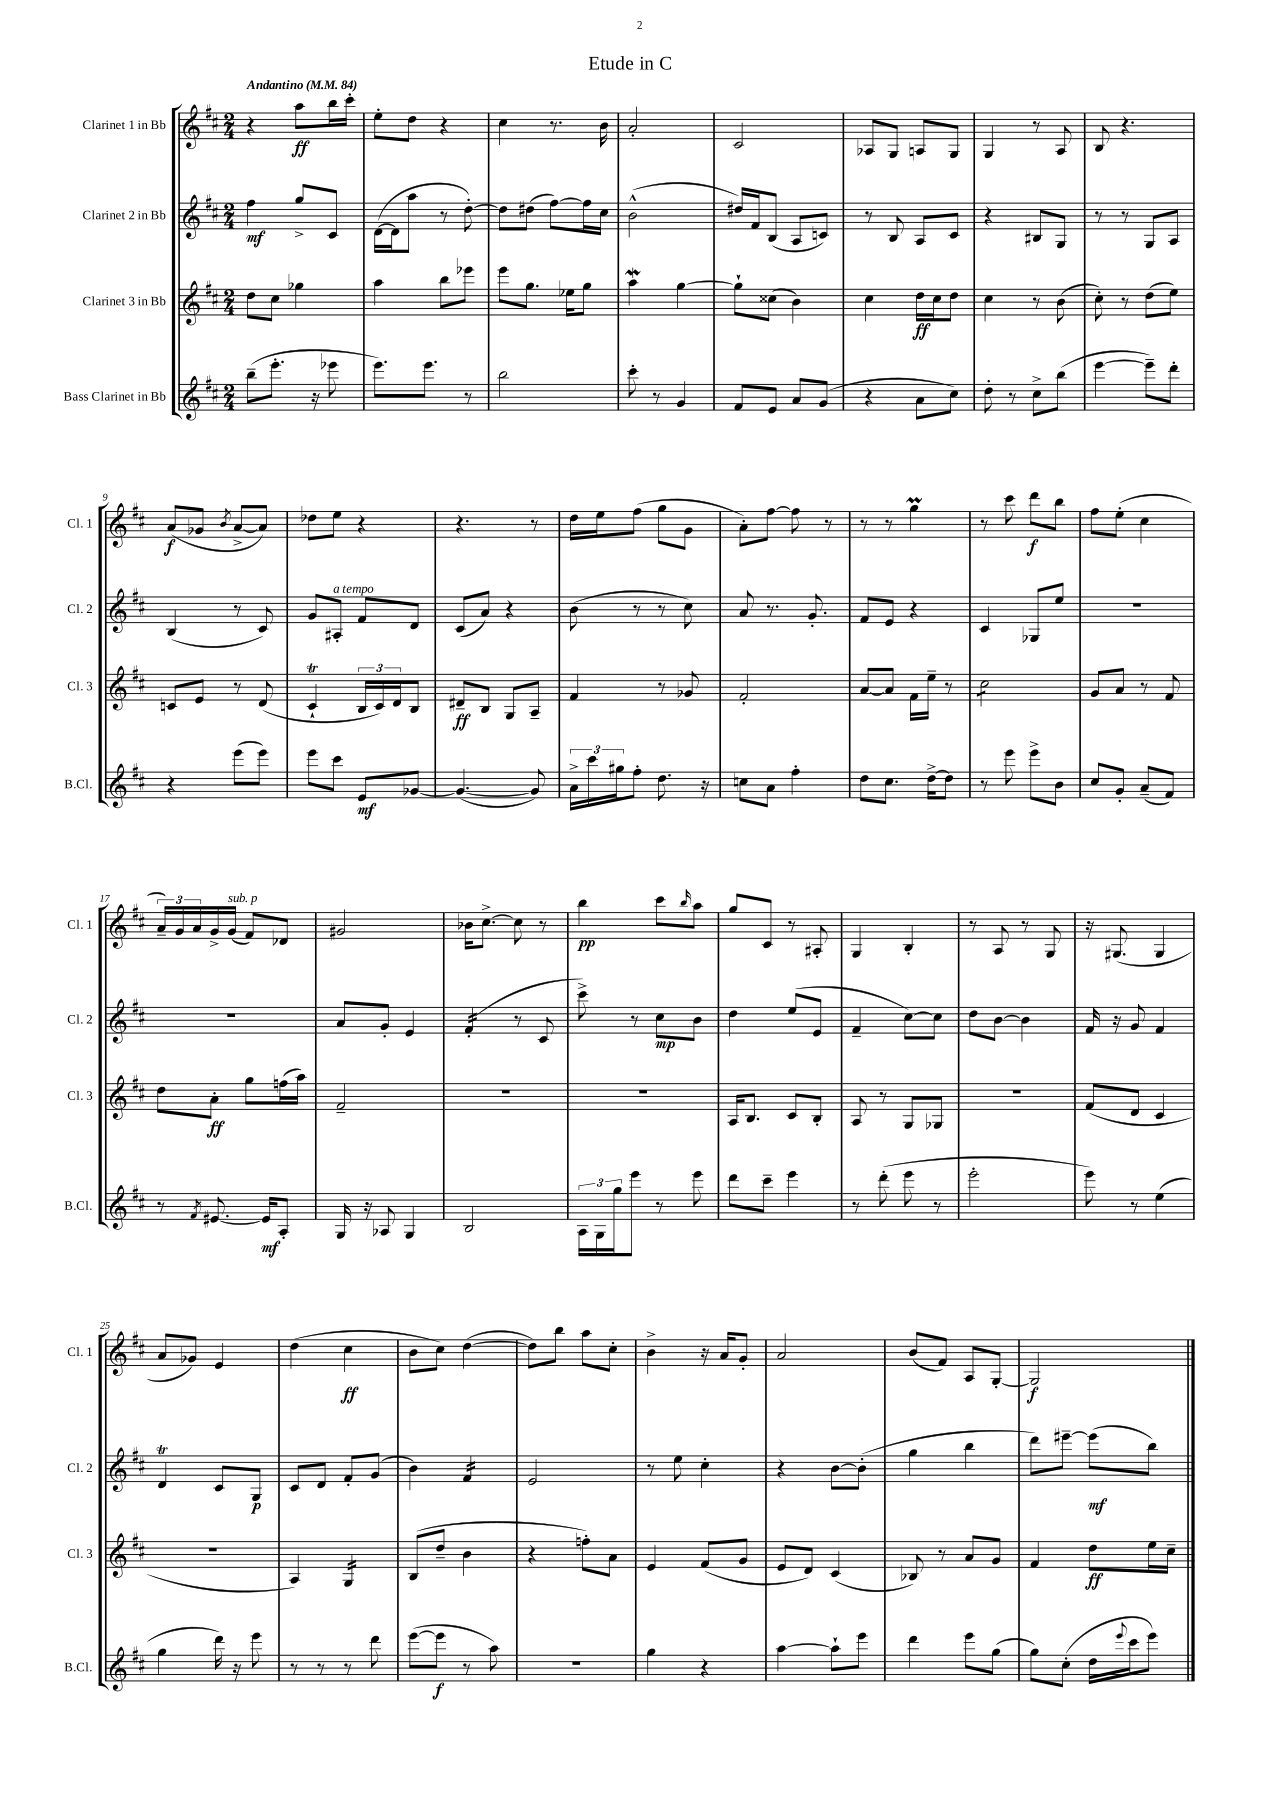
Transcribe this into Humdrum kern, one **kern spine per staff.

**kern	**kern	**kern	**kern
*staff4	*staff3	*staff2	*staff1
*clefG2	*clefG2	*clefG2	*clefG2
*k[f#c#]	*k[f#c#]	*k[f#c#]	*k[f#c#]
*M2/4	*M2/4	*M2/4	*M2/4
*MM84	*MM84	*MM84	*MM84
(8bb~	8dd	4ff#	4r
8.eee'	8cc#	.	.
.	4gg-	8gg^	8aa
16r	.	.	.
8eee-	.	8c#	16bb
.	.	.	16ccc#'
=	=	=	=
8.eee)	4aa	([16d	8ee'
.	.	16d]	.
.	.	8aa	8dd
8.eee	.	.	.
.	8bb	8r	4r
8r	8eee-	[8dd')	.
=	=	=	=
2bb	8eee	8dd]	4cc#
.	8.gg	(8dd#	.
.	.	[8ff#)	8.r
.	16ee-	.	.
.	8gg	16ff#]	.
.	.	16cc#	16b
=	=	=	=
8ccc#'	4aa	(2b^^	2a'
8r	.	.	.
4g	[4gg	.	.
=	=	=	=
8f#	8gg`]	16dd#)	2c#
.	.	16f#	.
8e	(8cc##	(8B	.
8a	4b)	8A	.
(8g	.	8c)	.
=	=	=	=
4r	4cc#	8r	8A-
.	.	8B	8G
8a	16dd	8A	8A
.	16cc#	.	.
8cc#)	8dd	8c#	8G
=	=	=	=
8dd'	4cc#	4r	4G
8r	.	.	.
8cc#^	8r	8B#	8r
(8bb	(8b	8G	8A
=	=	=	=
[4eee	8cc#')	8r	8B
.	8r	8r	4.r
8eee~])	(8dd	8G	.
8ddd'	8ee)	8A	.
=	=	=	=
4r	8c	(4B	(8a
.	8e	.	8g-
.	.	.	8qb
(8eee	8r	8r	[8a^
8eee)	(8d	8c#)	8a])
=	=	=	=
8eee	4c#`	8g	8dd-
8ccc#	.	8A#'	8ee
8e	24B	8f#	4r
.	24c#)	.	.
.	24d	.	.
[8g-	8B	8d	.
=	=	=	=
(4.g-_	8d#~	(8c#	4.r
.	8B	8a)	.
.	8G	4r	.
8g-])	8A~	.	8r
=	=	=	=
24a^	4f#	(8b	16dd
24ccc#	.	.	.
.	.	.	16ee
24gg#	.	.	.
8ff#'	.	8r	(8ff#
8.dd	8r	8r	8gg
.	8g-	8cc#)	8g
16r	.	.	.
=	=	=	=
8cc	2f#'	8a	8a')
8a	.	8.r	[8ff#
4ff#'	.	.	8ff#]
.	.	8.g'	.
.	.	.	8r
=	=	=	=
8dd	[8a	8f#	8r
8.cc#	8a]	8e	8r
.	16f#	4r	4gg
[16dd^	16ee~	.	.
8dd]	8r	.	.
=	=	=	=
8r	2cc#	4c#	8r
8eee	.	.	8ccc#
8eee^	.	8G-	8ddd
8b	.	8ee	8bb
=	=	=	=
8cc#	8g	2r	8ff#
8g'	8a	.	(8ee'
(8a~	8r	.	4cc#
8f#)	8f#	.	.
=	=	=	=
8r	8dd	2r	24a~)
.	.	.	24g
.	.	.	24a
8qf#	.	.	.
[8.e#	8a'	.	16g^
.	.	.	(16g
.	8gg	.	8f#)
16e#]	.	.	.
8A'	(16ff	.	8d-
.	16aa)	.	.
=	=	=	=
16G	2f#~	8a	2g#
16r	.	.	.
8A-	.	8g'	.
4G	.	4e	.
=	=	=	=
2B	2r	(4f#'	16b-
.	.	.	[8.cc#^
.	.	8r	8cc#]
.	.	8c#	8r
=	=	=	=
24A	2r	8ccc#^)	4bb
24G	.	.	.
24gg	.	.	.
8eee	.	8r	.
8r	.	8cc#	8ccc#
.	.	.	16qqbb
8eee	.	8b	8aa
=	=	=	=
8ddd	16A	4dd	8gg
.	8.B	.	.
8ccc#~	.	.	8c#
4eee	8c#	(8ee	8r
.	8B'	8e	8A#'
=	=	=	=
8r	8A	4f#~	4G
(8ddd'	8r	.	.
8eee	8G	[8cc#)	4B'
8r	8G-	8cc#]	.
=	=	=	=
2eee'	2r	8dd	8r
.	.	[8b	8A
.	.	4b]	8r
.	.	.	8G
=	=	=	=
8eee)	(8f#	16f#	16r
.	.	16r	(8.G#
8r	8d	8g	.
(4ee	4c#	4f#	4G#
=	=	=	=
4gg	2r	4d	8a
.	.	.	8g-)
16ddd)	.	8c#	4e
16r	.	.	.
8eee	.	8G	.
=	=	=	=
8r	4A)	8c#	(4dd
8r	.	8d	.
8r	4G	8f#'	4cc#
8ddd	.	(8g	.
=	=	=	=
([8eee	(8B	4b)	8b
8eee]	8dd~	.	8cc#)
8r	4b	4f#	([4dd
8aa)	.	.	.
=	=	=	=
2r	4r	2e	8dd])
.	.	.	8bb
.	8ff')	.	8aa
.	8a	.	8cc#'
=	=	=	=
4gg	4e	8r	4b^
.	.	8ee	.
4r	(8f#	4cc#'	16r
.	.	.	16a
.	8g	.	8g'
=	=	=	=
[4aa	8e	4r	2a
.	8d)	.	.
8aa`]	(4c#	[8b	.
8eee	.	(8b']	.
=	=	=	=
4ddd	8B-)	4gg	(8b
.	8r	.	8f#)
8eee	8a	4bb	8A
(8gg	8g	.	[8G'
=	=	=	=
8gg)	4f#	8ddd)	2G]
(8cc#'	.	[8eee#~	.
16dd	8dd	(8eee#]	.
8qqeee	.	.	.
16ccc#	.	.	.
8eee)	16ee	8bb)	.
.	16cc#~	.	.
==	==	==	==
*-	*-	*-	*-
